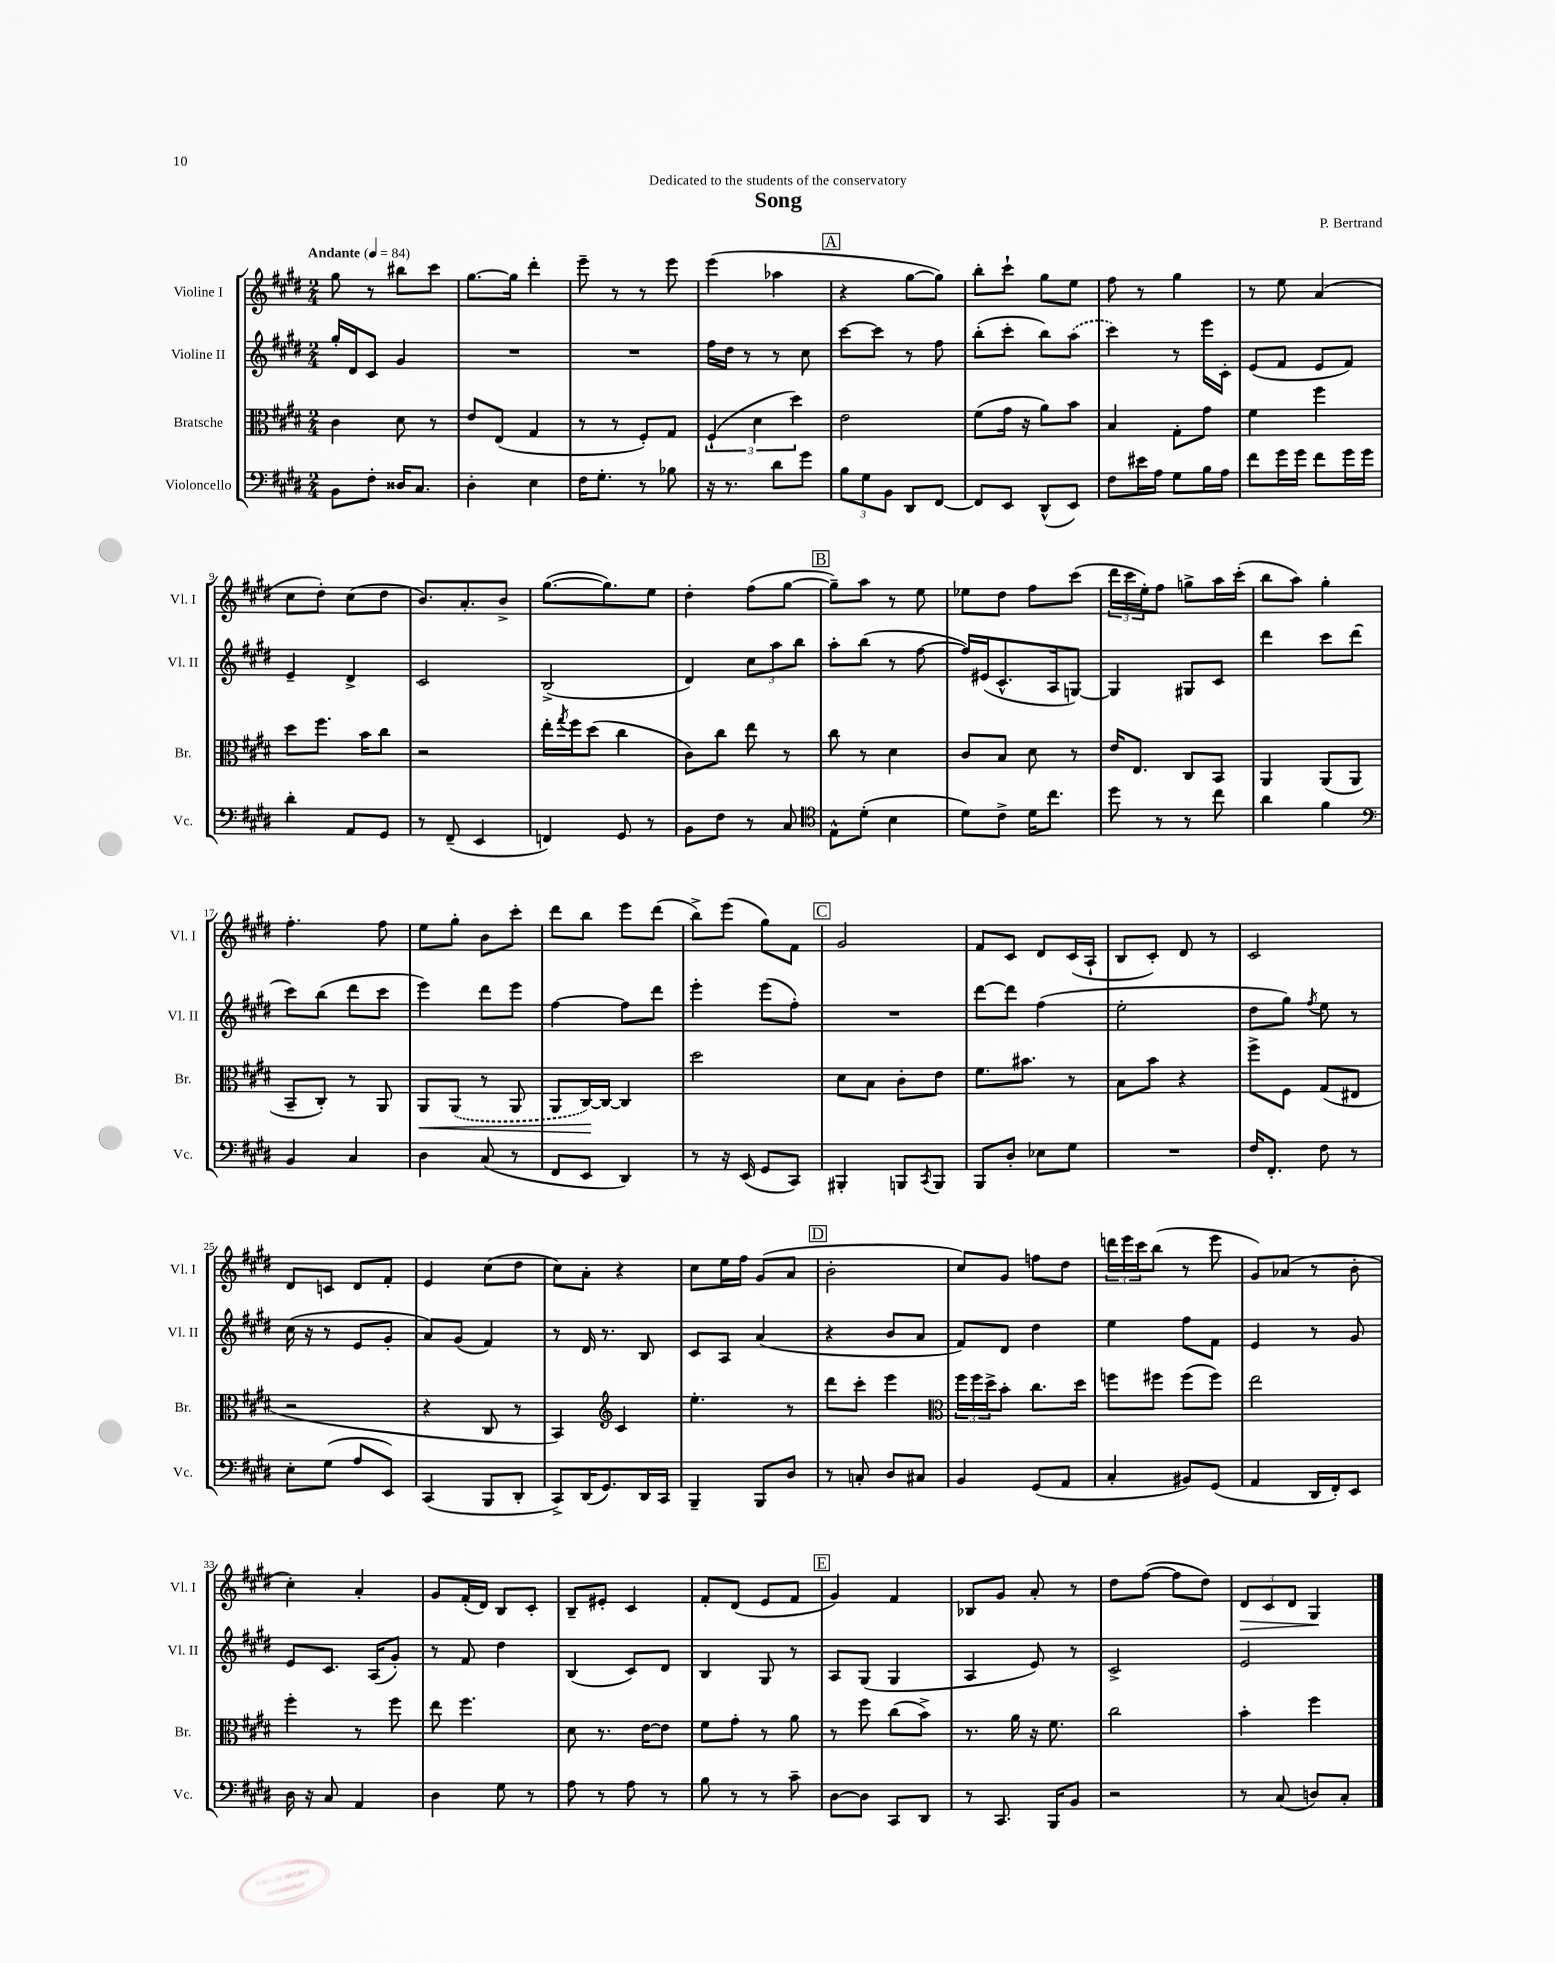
\header { title = "Song" composer = "P. Bertrand" dedication = "Dedicated to the students of the conservatory" }
<<
\new StaffGroup <<
\new Staff = "s0" \with { instrumentName = "Violine I" shortInstrumentName = "Vl. I" } {
    \clef treble \key e \major \numericTimeSignature \time 2/4 \tempo "Andante" 4 = 84
    gis''8 r8 bis''8 cis'''8 |
    gis''8.~ gis''16 dis'''4-. |
    e'''8-- r8 r8 e'''8 |
    e'''4( aes''4 |
    \mark \markup { \box "A" } r4 gis''8~ gis''8) |
    b''8-. cis'''8-! gis''8 e''8 |
    fis''8 r8 gis''4 |
    r8 e''8 a'4( |
    cis''8 dis''8-.) cis''8( dis''8 |
    b'8.) a'8.-. b'8-> |
    gis''8.~( gis''8.) e''8 |
    dis''4-. fis''8( gis''8~ |
    \mark \markup { \box "B" } gis''8--) a''8 r8 e''8 |
    ees''8 dis''8 fis''8 cis'''8( |
    \tuplet 3/2 { dis'''16 cis'''16 e''16-.) } fis''8 g''8-> a''16 cis'''16-.( |
    b''8 a''8) gis''4-. |
    fis''4.-. fis''8 |
    e''8 gis''8-. b'8 cis'''8-. |
    dis'''8 b''8 e'''8 dis'''8( |
    b''8->) e'''8( gis''8) fis'8 |
    \mark \markup { \box "C" } gis'2 |
    fis'8 cis'8 dis'8 cis'16( a16-! |
    b8 cis'8-.) dis'8 r8 |
    cis'2 |
    dis'8 c'8 dis'8 fis'8-. |
    e'4 cis''8( dis''8 |
    cis''8) a'8-. r4 |
    cis''8 e''16 fis''16 gis'8( a'8 |
    \mark \markup { \box "D" } b'2-. |
    cis''8) gis'8 f''8 dis''8 |
    \tuplet 3/2 { d'''16 e'''16 cis'''16 } b''8( r8 e'''8 |
    gis'8) aes'8( r8 b'8-. |
    cis''4-.) a'4-. |
    gis'8 fis'16-.( dis'16) b8 cis'8-. |
    b8-- eis'8-. cis'4 |
    fis'8-. dis'8( e'8 fis'8 |
    \mark \markup { \box "E" } gis'4) fis'4 |
    bes8 gis'8 a'8-. r8 |
    dis''8 fis''8~( fis''8 dis''8) |
    \tuplet 3/2 { dis'8\> cis'8 dis'8 } gis4\! \bar "|." |
}
\new Staff = "s1" \with { instrumentName = "Violine II" shortInstrumentName = "Vl. II" } {
    \clef treble \key e \major \numericTimeSignature \time 2/4
    gis''16-. dis'16 cis'8 gis'4 |
    R2 |
    R2 |
    fis''16 dis''16 r8 r8 cis''8 |
    \mark \markup { \box "A" } cis'''8~ cis'''8 r8 fis''8 |
    b''8-.( cis'''8-. b''8) \once \slurDashed a''8( |
    cis'''4) r8 e'''16 cis'16-. |
    e'8( fis'8 e'8 fis'8) |
    e'4-- dis'4-> |
    cis'2 |
    b2->( |
    dis'4) \tuplet 3/2 { cis''8 a''8 b''8 } |
    \mark \markup { \box "B" } a''8-. b''8( r8 fis''8~ |
    fis''16) eis'16( cis'8.-^ a16 g8~) |
    g4 gis8 cis'8 |
    dis'''4 cis'''8 dis'''8( |
    cis'''8) b''8( dis'''8 cis'''8 |
    e'''4) dis'''8 e'''8 |
    fis''4~ fis''8 dis'''8 |
    e'''4-. e'''8( fis''8-.) |
    \mark \markup { \box "C" } R2 |
    dis'''8~ dis'''8 fis''4( |
    e''2-. |
    dis''8 gis''8) \acciaccatura { fis''8 } e''8 r8 |
    cis''16( r16 r8 e'8 gis'8-. |
    a'8) gis'8( fis'4) |
    r8 dis'16 r8. b8 |
    cis'8 a8 a'4( |
    \mark \markup { \box "D" } r4 b'8 a'8 |
    fis'8) dis'8 dis''4 |
    e''4 fis''8 fis'8 |
    e'4 r8 gis'8 |
    e'8 cis'8. a16( gis'8-.) |
    r8 fis'8 dis''4 |
    b4( cis'8) dis'8 |
    b4 gis8 r8 |
    \mark \markup { \box "E" } a8 gis8( gis4 |
    a4 e'8) r8 |
    cis'2-> |
    e'2 \bar "|." |
}
\new Staff = "s2" \with { instrumentName = "Bratsche" shortInstrumentName = "Br." } {
    \clef alto \key e \major \numericTimeSignature \time 2/4
    cis'4 dis'8 r8 |
    e'8 e8( gis4 |
    r8 r8 fis8-.) gis8 |
    \tuplet 3/2 { fis4-!( dis'4 dis''4) } |
    \mark \markup { \box "A" } e'2 |
    fis'8( gis'16 r16 a'8) b'8 |
    b4 gis8-. gis'8 |
    fis'4 fis''4 |
    dis''8 fis''8. b'16 cis''8 |
    r2 |
    e''16-. \acciaccatura { gis''8 } fis''16 dis''8( cis''4 |
    cis'8) cis''8 e''8 r8 |
    \mark \markup { \box "B" } cis''8 r8 dis'4 |
    cis'8 b8 dis'8 r8 |
    e'16 e8. cis8 b,8 |
    a,4 a,8( a,8 |
    b,8-- cis8-.) r8 a,8 |
    a,8\< \once \slurDashed a,8( r8 a,8 |
    a,8 cis16~\!) cis16~ cis4 |
    dis''2 |
    \mark \markup { \box "C" } dis'8 b8 cis'8-. e'8 |
    fis'8. bis'8. r8 |
    b8 b'8 r4 |
    fis''8-> fis8 gis8( eis8 |
    r2 |
    r4 cis8 r8 |
    b,4) \clef treble cis'4 |
    e''4.-. r8 |
    \mark \markup { \box "D" } dis'''8 cis'''8-. e'''4 |
    \clef alto \tuplet 3/2 { fis''16 fis''16 dis''16-> } b'8-. cis''8. dis''16 |
    f''8 fis''8 fis''8( fis''8) |
    e''2 |
    fis''4-. r8 fis''8 |
    e''8 fis''4. |
    dis'8 r8. e'16~ e'8 |
    fis'8 gis'8-. r8 a'8 |
    \mark \markup { \box "E" } r8 fis''8 cis''8( b'8->) |
    r8. a'16 r16 fis'8. |
    cis''2 |
    b'4-. fis''4 \bar "|." |
}
\new Staff = "s3" \with { instrumentName = "Violoncello" shortInstrumentName = "Vc." } {
    \clef bass \key e \major \numericTimeSignature \time 2/4
    b,8 fis8-. disis16 cis8. |
    dis4-. e4 |
    fis16 gis8.-. r8 bes8 |
    r16 r8. dis'8 gis'8 |
    \mark \markup { \box "A" } \tuplet 3/2 { b8 gis8 b,8 } dis,8 fis,8~ |
    fis,8 e,8 dis,8-^( e,8) |
    fis8 eis'16 a16 gis8 b16 a16 |
    fis'8 gis'16 gis'16 fis'8 gis'16 gis'16 |
    dis'4-. a,8 gis,8 |
    r8 fis,8--( e,4 |
    f,4) gis,8 r8 |
    b,8 fis8 r8 cis8 |
    \mark \markup { \box "B" } \clef tenor e8-^ dis'8-.( b4 |
    dis'8) cis'8-> dis'16 cis''8. |
    dis''8 r8 r8 cis''8 |
    a'4 fis'4 |
    \clef bass b,4 cis4 |
    dis4 cis8( r8 |
    fis,8 e,8 dis,4) |
    r8 r16 e,16( gis,8 cis,8) |
    \mark \markup { \box "C" } bis,,4-. b,,8 \acciaccatura { cis,8 } b,,8 |
    b,,8 dis8-. ees8 gis8 |
    R2 |
    fis16 fis,8.-. fis8 r8 |
    e8-. gis8( a8 e,8) |
    cis,4( b,,8 dis,8-. |
    cis,8->) dis,16( gis,8.) dis,16 cis,16 |
    b,,4-- b,,8 dis8 |
    \mark \markup { \box "D" } r8 c8-. dis8 cis8 |
    b,4 gis,8( a,8 |
    cis4-. bis,8) gis,8( |
    a,4 dis,16 fis,16-.) e,8 |
    dis16 r16 cis8 a,4 |
    dis4 gis8 r8 |
    a8 r8 a8 r8 |
    b8 r8 r8 cis'8-- |
    \mark \markup { \box "E" } dis8~ dis8 cis,8 dis,8 |
    r8 cis,8. b,,16 b,8 |
    r2 |
    r8 cis8( d8) cis8-. \bar "|." |
}
>>
>>
